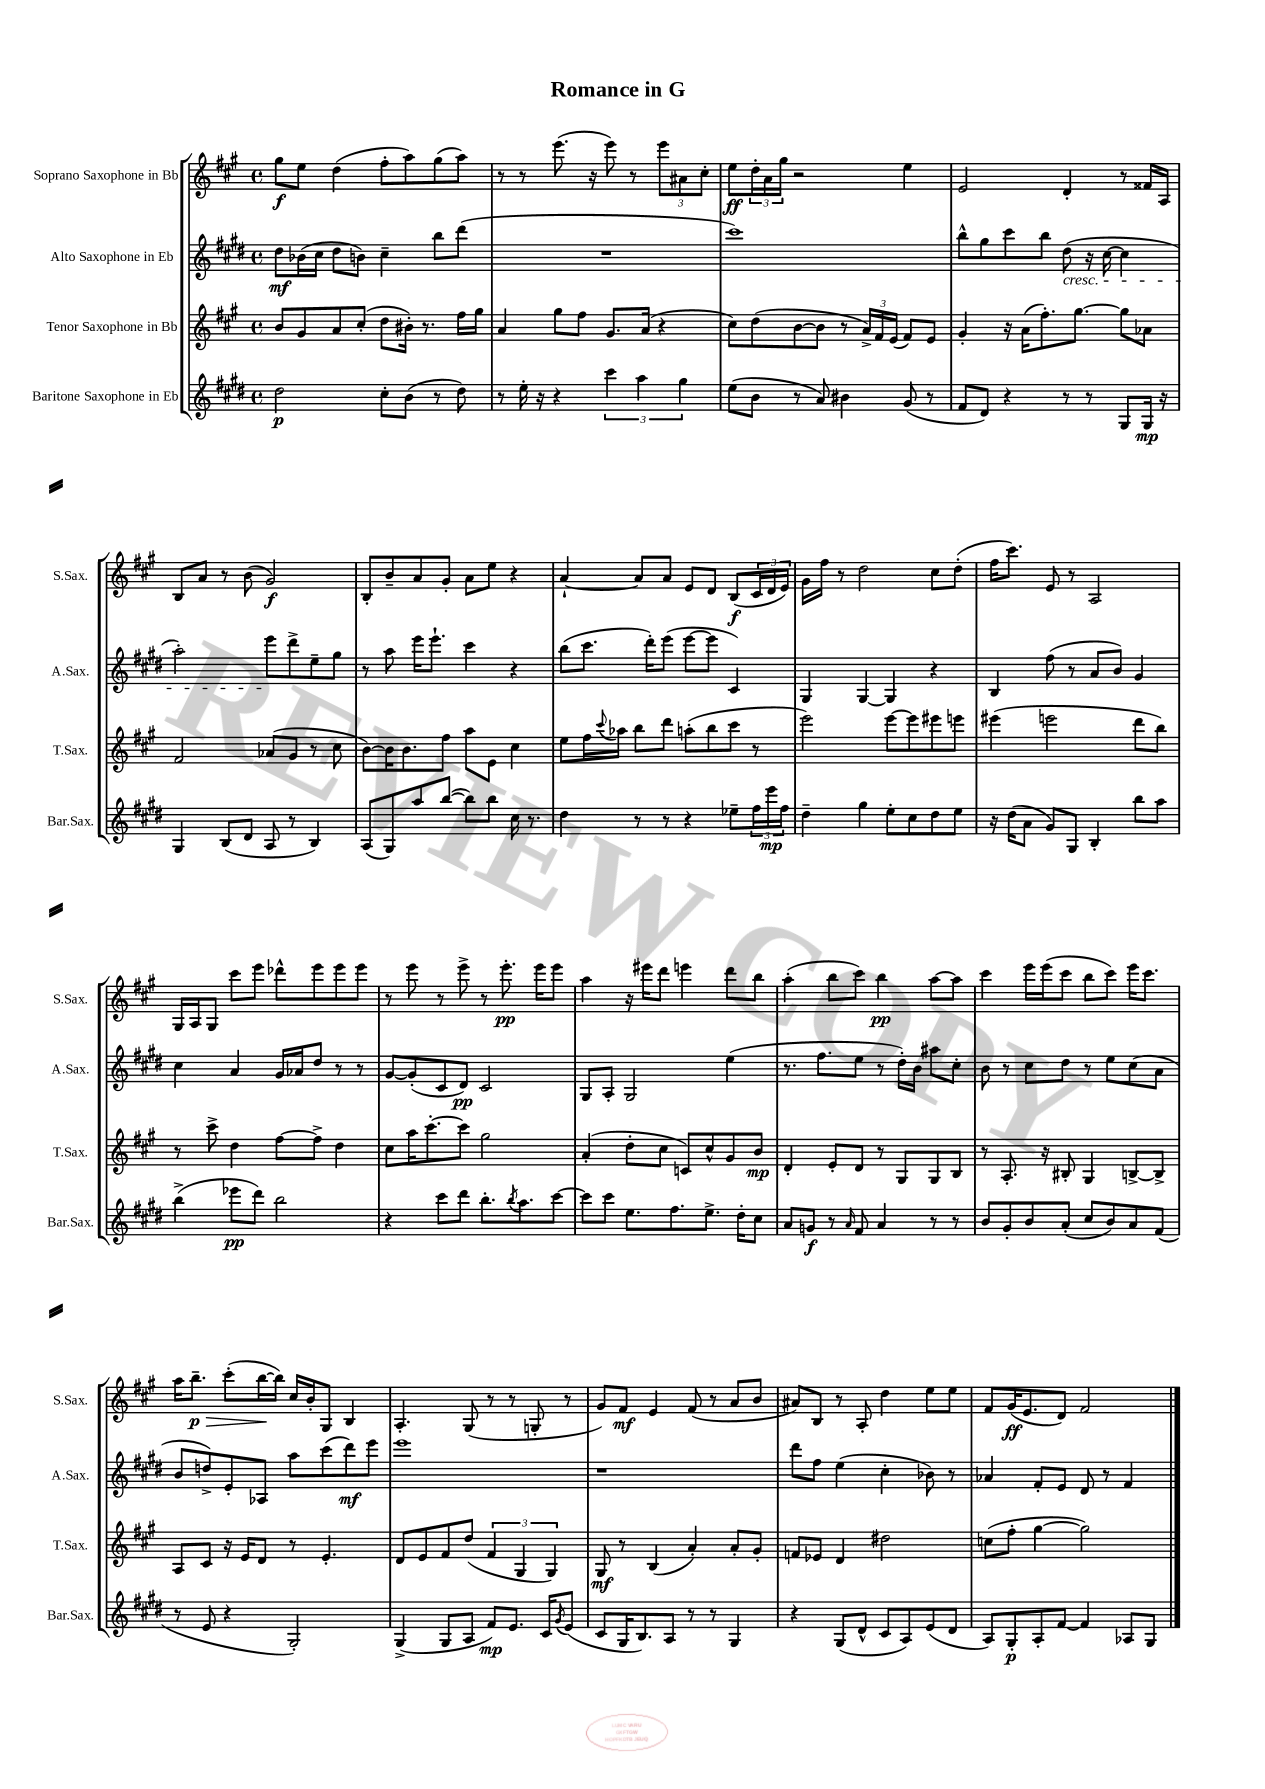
\header { title = "Romance in G" }
<<
\new StaffGroup <<
\new Staff = "s0" \with { instrumentName = "Soprano Saxophone in Bb" shortInstrumentName = "S.Sax." } {
    \clef treble \key a \major \defaultTimeSignature \time 4/4
    gis''8\f e''8 d''4( fis''8-. a''8) gis''8( a''8) |
    r8 r8 e'''8.( r16 e'''8) r8 \tuplet 3/2 { e'''8 ais'8 cis''8-. } |
    e''8\ff \tuplet 3/2 { d''16-. a'16 gis''16 } r2 e''4 |
    e'2 d'4-. r8 fisis'16 a16 |
    b8 a'8 r8 b'8( gis'2\f) |
    b8-. b'8-- a'8 gis'8-. a'8 e''8 r4 |
    a'4~-! a'8 a'8 e'8 d'8 b8\f( \tuplet 3/2 { cis'16 d'16 e'16) } |
    gis'16 fis''16 r8 d''2 cis''8 d''8-.( |
    fis''16 cis'''8.) e'8 r8 a2 |
    gis16 a16 gis8 cis'''8 e'''8 des'''8-^ e'''8 e'''8 e'''8 |
    r8 e'''8 r8 e'''8-> r8 e'''8.-.\pp e'''16 e'''8 |
    a''4 r16 eis'''16 d'''8 e'''4 d'''8 b''8 |
    a''4-.( b''8 cis'''8) b''4\pp a''8~ a''8 |
    cis'''4 e'''16 e'''16( cis'''8 b''8 cis'''8) e'''16 cis'''8. |
    a''16 b''8.--\p\> cis'''8-.( b''16~\! b''16) cis''16 b'16-. gis8 b4 |
    a4.-. gis8( r8 r8 g8-. r8 |
    gis'8) fis'8\mf e'4 fis'8( r8 a'8 b'8 |
    ais'8) b8 r8 a8-. d''4 e''8 e''8 |
    fis'8 gis'16\ff( e'8. d'8) fis'2 \bar "|." |
}
\new Staff = "s1" \with { instrumentName = "Alto Saxophone in Eb" shortInstrumentName = "A.Sax." } {
    \clef treble \key e \major \defaultTimeSignature \time 4/4
    dis''8\mf bes'16( cis''16 dis''8 b'8) cis''4-- b''8 dis'''8( |
    R1 |
    cis'''1) |
    b''8-^ gis''8 cis'''8 b''8 dis''8\cresc( r16 cis''16~ cis''4 |
    a''2-.) e'''8\! dis'''8-> e''8-- gis''8 |
    r8 a''8 e'''16 e'''8.-! cis'''4 r4 |
    b''8( cis'''8. dis'''16-.) e'''8( e'''8~ e'''8 cis'4) |
    gis4 gis4~ gis4 r4 |
    b4 fis''8( r8 a'8 b'8) gis'4 |
    cis''4 a'4 gis'16 aes'16 dis''8 r8 r8 |
    gis'8~ gis'8-.( cis'8 dis'8\pp) cis'2 |
    gis8 a8-. gis2 e''4( |
    r8. fis''8. e''8 r8 dis''16-.) b'16 ais''8 cis''8-. |
    b'8 r8 cis''8 dis''8 r8 e''8 cis''8( a'8 |
    b'8 d''8->) e'8-. aes8 a''8 cis'''8( dis'''8\mf) e'''8 |
    e'''1 |
    r1 |
    dis'''8 fis''8 e''4( cis''4-. bes'8) r8 |
    aes'4 fis'8-. e'8 dis'8 r8 fis'4 \bar "|." |
}
\new Staff = "s2" \with { instrumentName = "Tenor Saxophone in Bb" shortInstrumentName = "T.Sax." } {
    \clef treble \key a \major \defaultTimeSignature \time 4/4
    b'8 gis'8 a'8 cis''8-.( d''8 bis'16-.) r8. fis''16 gis''16 |
    a'4 gis''8 fis''8 gis'8. a'16( r4 |
    cis''8) d''8( b'8~ b'8 r8 \tuplet 3/2 { a'16->) fis'16 e'16( } fis'8) e'8 |
    gis'4-. r16 a'16( fis''8.-.) gis''8.~ gis''8 aes'8 |
    fis'2 aes'8( gis'8 r8 cis''8 |
    b'8~) b'16 b'8. fis''8 a''8 e'8 cis''4 |
    e''8 fis''16 \appoggiatura { cis'''8 } aes''16 b''8 d'''8 a''8-.( b''8 cis'''8 r8 |
    e'''2) e'''8~ e'''8 eis'''8 e'''8 |
    eis'''4( e'''2 d'''8 b''8) |
    r8 cis'''8-> d''4 fis''8~ fis''8-> d''4 |
    cis''8 a''16 cis'''8.~-. cis'''8 gis''2 |
    a'4-.( d''8-. cis''8 c'8) cis''8-^ gis'8 b'8\mp |
    d'4-. e'8-. d'8 r8 gis8 gis8 b8 |
    r8 a8.-. r16 bis8-. gis4 b8~-> b8-> |
    a8 cis'8 r16 e'16 d'8 r8 e'4.-. |
    d'8 e'8 fis'8 d''8( \tuplet 3/2 { fis'4 gis4 gis4) } |
    gis8\mf r8 b4( a'4-.) a'8-. gis'8-. |
    f'8 ees'8 d'4 dis''2 |
    c''8( fis''8-. gis''4~ gis''2) \bar "|." |
}
\new Staff = "s3" \with { instrumentName = "Baritone Saxophone in Eb" shortInstrumentName = "Bar.Sax." } {
    \clef treble \key e \major \defaultTimeSignature \time 4/4
    dis''2\p cis''8-. b'8( r8 dis''8) |
    r8 e''16-. r16 r4 \tuplet 3/2 { cis'''4 a''4 gis''4 } |
    e''8( b'8 r8 a'8) bis'4 gis'8( r8 |
    fis'8 dis'8) r4 r8 r8 gis8 gis16\mp r16 |
    gis4 b8( dis'8 a8 r8 b4) |
    a8( gis8) a''8 b''8~( b''8) b''8 cis''16 r8. |
    dis''4 r8 r8 r4 ees''8-- \tuplet 3/2 { fis''16 e'''16\mp fis''16 } |
    dis''4-- gis''4 e''8-. cis''8 dis''8 e''8 |
    r16 dis''16( a'8 gis'8) gis8 b4-. b''8 a''8 |
    b''4->( ees'''8\pp dis'''8) b''2 |
    r4 cis'''8 dis'''8 b''8.-. \acciaccatura { b''8 } a''8. cis'''8~ |
    cis'''8 cis'''8 e''8. fis''8. e''8.-> dis''16-. cis''8 |
    a'8 g'8\f r8 \grace { a'16 } fis'8 a'4 r8 r8 |
    b'8 gis'8-. b'8 a'8-.( cis''8 b'8) a'8 fis'8( |
    r8 e'8 r4 gis2-.) |
    gis4->( gis8 a8 fis'8\mp) e'8. cis'16 \acciaccatura { gis'8 } e'8( |
    cis'8 gis16 b8.) a8 r8 r8 gis4 |
    r4 gis8( dis'8-^ cis'8 a8) e'8( dis'8 |
    a8) gis8-.\p a8-. fis'8~ fis'4 aes8 gis8 \bar "|." |
}
>>
>>
\layout { \context { \Score \remove "Bar_number_engraver" } }
